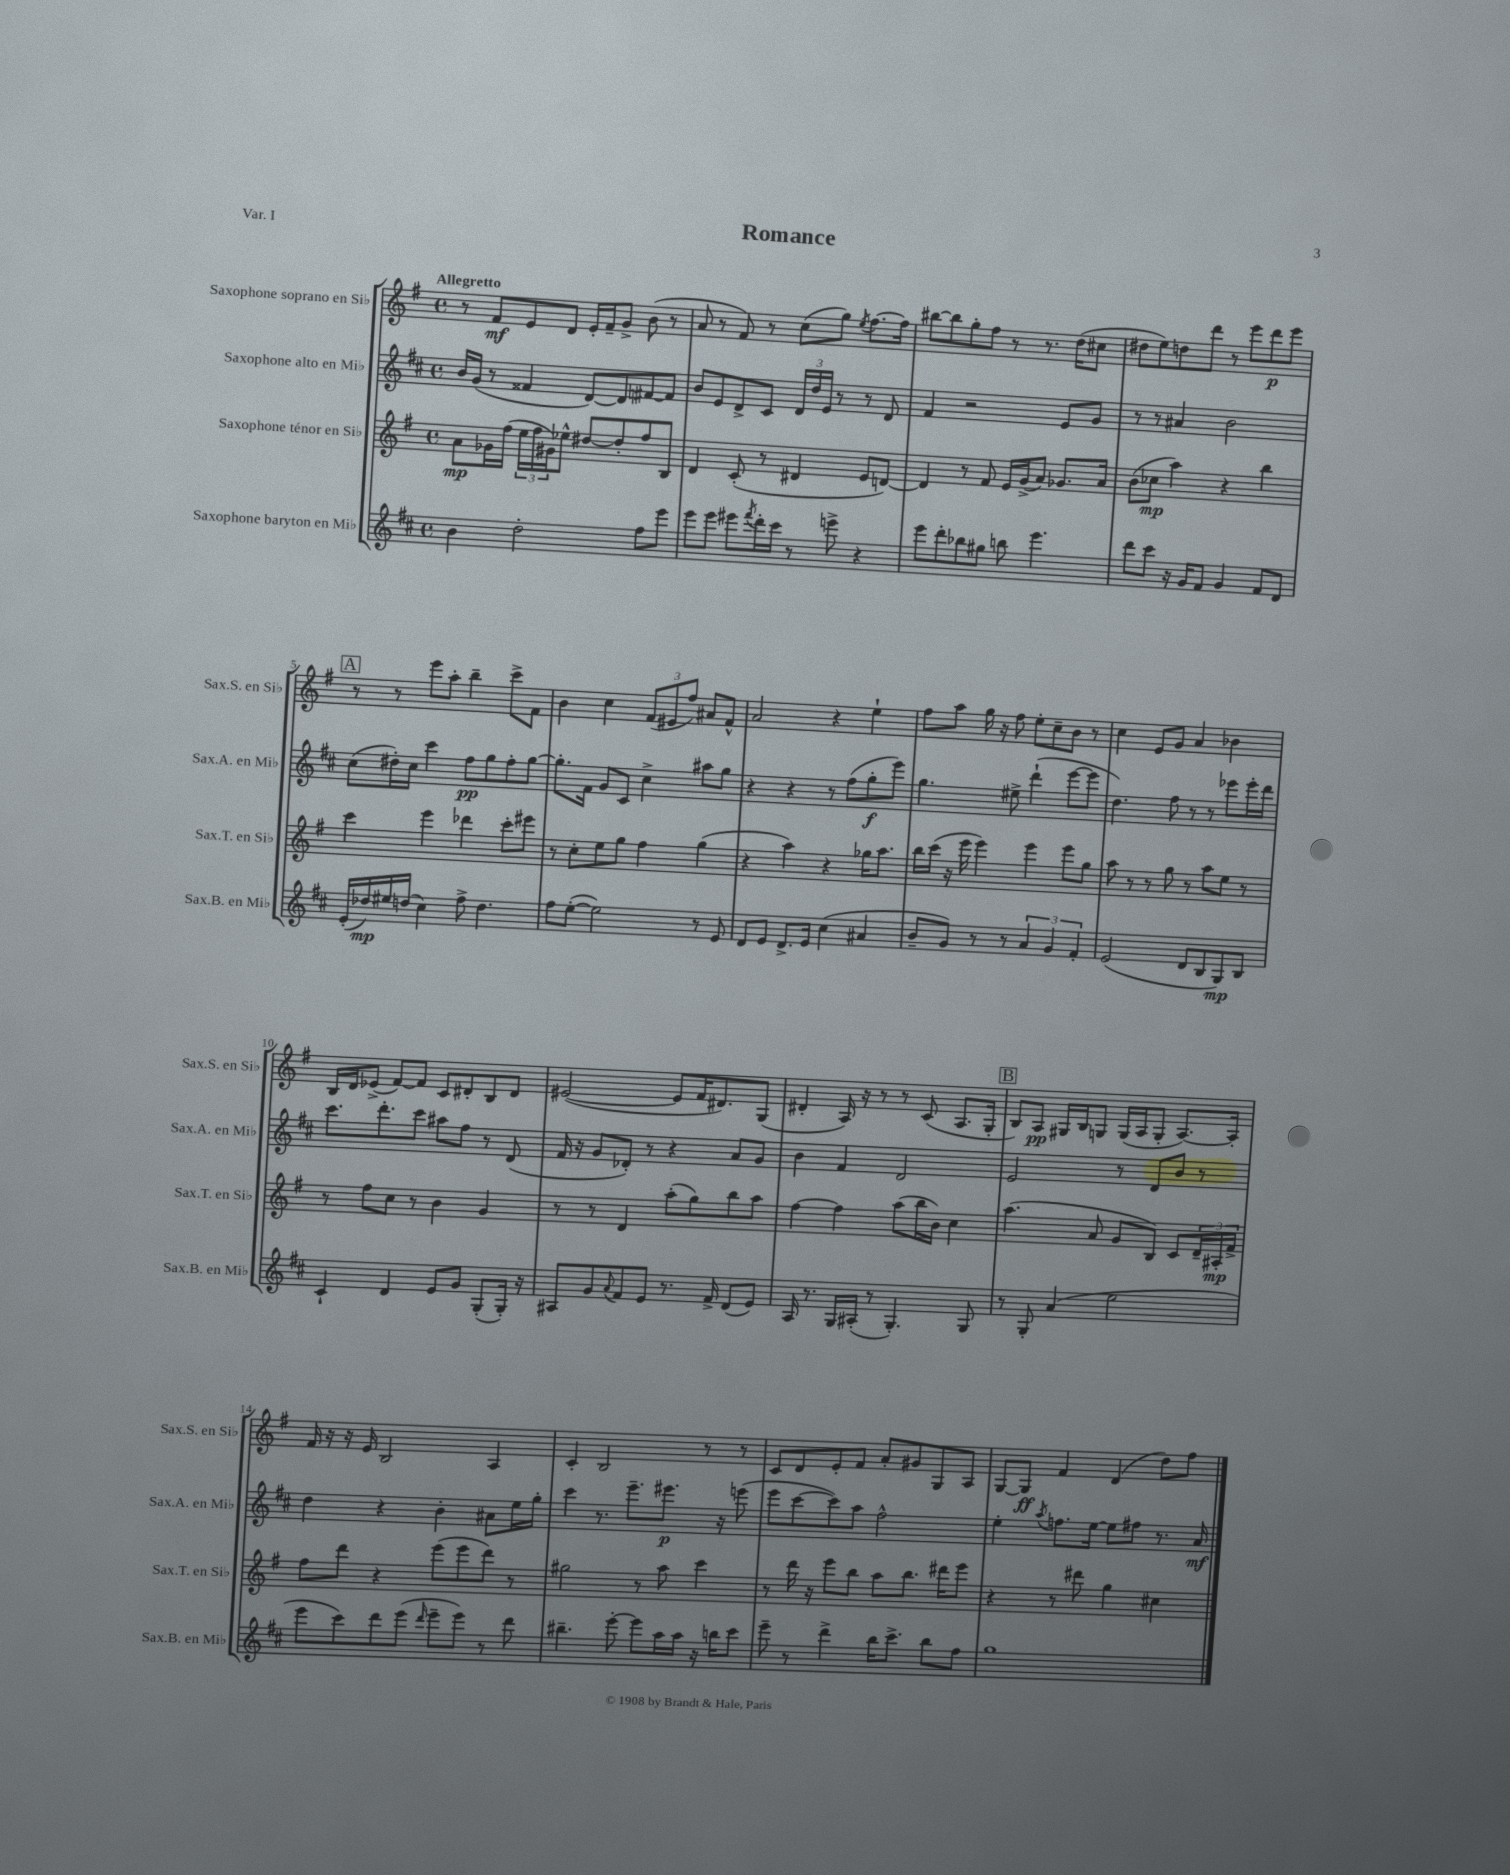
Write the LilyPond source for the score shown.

\header { title = "Romance" piece = "Var. I" }
<<
\new StaffGroup <<
\new Staff = "s0" \with { instrumentName = "Saxophone soprano en Sib" shortInstrumentName = "Sax.S. en Sib" } {
    \clef treble \key g \major \defaultTimeSignature \time 4/4 \tempo "Allegretto"
    r8 fis'8\mf e'8 d'8 e'16-. fis'16-- g'8-> b'8( r8 |
    a'8 r8 fis'8) r8 c''8( g''8) \acciaccatura { e''8 } fis''8.~ fis''16 |
    bis''8~ bis''8 g''8-. fis''8 r8 r8. d''16( cis''8 |
    dis''8 e''8) d''8 d'''8 r8 e'''8 d'''8\p e'''8 |
    \mark \markup { \box "A" } r8 r8 e'''8 a''8-. b''4-- c'''8-> fis'8 |
    b'4 c''4 \tuplet 3/2 { fis'8( eis'8 fis''8) } ais'8 fis'8-^ |
    a'2 r4 e''4-! |
    fis''8 a''8 g''16 r16 fis''8 e''8-. c''8-- b'8 r8 |
    c''4 e'8 g'8 a'4 bes'4 |
    b16 d'16 ees'8->( fis'8~) fis'8 c'8 dis'8-. b8 dis'8 |
    eis'2~( eis'8 fis'16 dis'8.) g8( |
    dis'4-. a16) r16 r8 r8 c'8( a8. g16-. |
    \mark \markup { \box "B" } b8) a8\pp gis16 b16 g8 g16( a16 g8-. a8.~) a16-. |
    fis'16 r16 r16 e'16 b2 a4 |
    c'4-. b2 r8 r8 |
    c'8 d'8 e'8-. fis'8 a'8-. gis'8 g8 a8 |
    g8~ g8\ff fis'4 d'4( d''8) fis''8 \bar "|." |
}
\new Staff = "s1" \with { instrumentName = "Saxophone alto en Mib" shortInstrumentName = "Sax.A. en Mib" } {
    \clef treble \key d \major \defaultTimeSignature \time 4/4
    b'16 g'16( r8 fisis'4 d'8~) d'8 fis'8~ fis'8 |
    b'8 e'8 d'8-> cis'8 \tuplet 3/2 { d'16 d''16 e'16 } r8 r8 d'8 |
    fis'4 r2 e'8 g'8 |
    r8 r8 ais'4 b'2 |
    \mark \markup { \box "A" } cis''8( dis''16-.) cis''16 cis'''4 fis''8\pp g''8 fis''8-. g''8~ |
    g''8.-. fis'16 g'8 cis'8 cis''4-> ais''8 g''8 |
    r4 r4 r8 fis''8( g''8-.\f e'''8) |
    g''4. eis''8-> d'''4-!( e'''8~ e'''8 |
    d''4.) fis''8 r8 r8 ees'''8 ees'''16-. d'''16 |
    cis'''8. d'''8.-. cis'''8 ais''8 fis''8 r8 d'8( |
    fis'16 r16 g'8 des'8-.) r8 r4 a'8 g'8 |
    b'4 fis'4 d'2 |
    \mark \markup { \box "B" } e'2 r8 d'8 b'8 r8 |
    d''4 r4 b'4-. ais'8 e''16 g''16-. |
    cis'''4 r8. e'''8.-- eis'''8.\p r16 e'''8( |
    e'''8 cis'''8~ cis'''8) a''8 fis''2-^ |
    e''4-. \acciaccatura { a''8 } f''8. e''16~ e''8 fis''8 r8. a'16\mf \bar "|." |
}
\new Staff = "s2" \with { instrumentName = "Saxophone ténor en Sib" shortInstrumentName = "Sax.T. en Sib" } {
    \clef treble \key g \major \defaultTimeSignature \time 4/4
    a'8\mp ges'16 fis''16( \tuplet 3/2 { e''16 fis''16 gis'16) } ees''8-^ dis''8~ dis''8-. fis''8 b8 |
    d'4 c'8-.( r8 dis'4 e'8 d'8~) |
    d'4 r8 fis'8 e'16 g'16->( a'8) ges'8. a'16 |
    b'8( ces''8\mp a''4) r4 b''4 |
    \mark \markup { \box "A" } c'''4 e'''4 des'''4 c'''8-. eis'''8 |
    r8 c''8-. e''8 g''8 fis''4 g''4( |
    r4 a''4) r4 ges''16 a''8. |
    b''16 c'''16( r16 e'''16 e'''4) e'''4 e'''8 g''8 |
    a''8 r8 r8 g''8 r8 a''8 e''8 r8 |
    r8 fis''8 c''8 r8 b'4 g'4 |
    r8 r8 d'4 a''8-.( g''8) b''8 a''8 |
    fis''4~ fis''4 a''8( b''16 b'16) c''4 |
    \mark \markup { \box "B" } a''4.( a'8 g'8 b8) c'8 \tuplet 3/2 { d'16-- ais16-.\mp fis'16-> } |
    fis''8 d'''8 r4 e'''8( e'''8 d'''8) r8 |
    gis''2 r8 a''8 c'''4 |
    r8 d'''16 r16 e'''8 b''8 a''8 b''8. dis'''16 e'''8 |
    r4 r8 dis'''8 g''4 cis''4 \bar "|." |
}
\new Staff = "s3" \with { instrumentName = "Saxophone baryton en Mib" shortInstrumentName = "Sax.B. en Mib" } {
    \clef treble \key d \major \defaultTimeSignature \time 4/4
    b'4 d''2-. fis''8 e'''8 |
    e'''8 e'''8 eis'''8 \acciaccatura { fis'''8 } d'''16-. cis'''16 r8 e'''8-> r4 |
    e'''8 d'''8-. bes''8 gis''8 b''8 e'''4. |
    d'''8 cis'''8 r16 g'16 fis'8 g'4 fis'8 d'8 |
    \mark \markup { \box "A" } e'16-.( des''16\mp) eis''16 d''16( cis''4) fis''8-> d''4. |
    fis''8 e''8~-.( e''2) r8 e'8 |
    d'8 e'8 d'8.-> e'16 cis''4( ais'4 |
    b'8-- g'8) r8 r8 \tuplet 3/2 { a'4 g'4 fis'4-. } |
    e'2( d'8 b8 g8\mp) b8 |
    cis'4-! d'4 e'8 g'8 g8-.( g16-.) r16 |
    ais8 g'8 \appoggiatura { a'8 } fis'8 e'8 r8. fis'16-> d'8( e'8) |
    a16 r8. g16 ais16-.( r8 g4.-.) g8 |
    \mark \markup { \box "B" } r8 g8-. a'4( e''2 |
    e'''8 cis'''8) d'''8 e'''8( \grace { d'''16 } e'''8-- e'''8) r8 d'''8 |
    bis''4.-- e'''8~-. e'''8 a''16 a''16 r16 b''16 cis'''8 |
    e'''8-- r8 d'''4-> b''16 cis'''8.-> b''8 fis''8 |
    g''1 \bar "|." |
}
>>
>>
